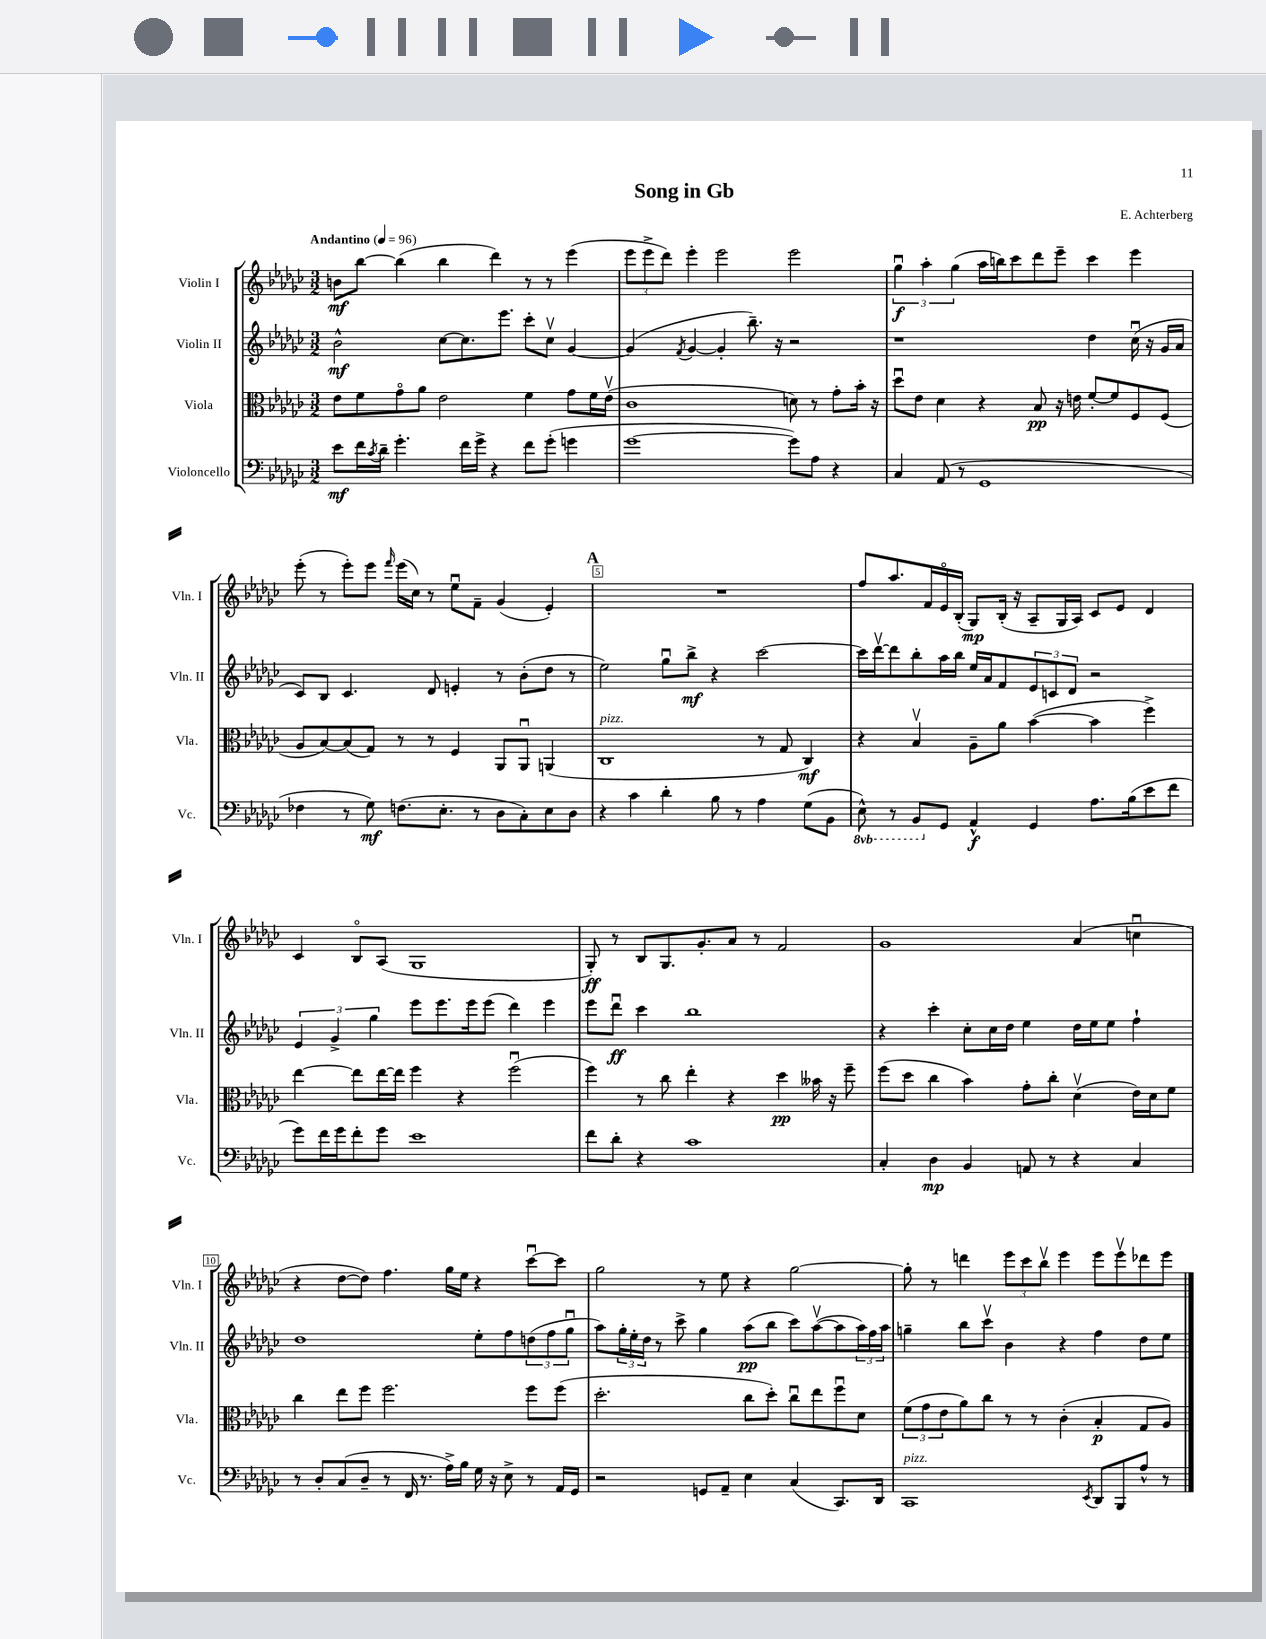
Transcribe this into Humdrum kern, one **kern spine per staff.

**kern	**kern	**kern	**kern
*staff4	*staff3	*staff2	*staff1
*clefF4	*clefC3	*clefG2	*clefG2
*k[b-e-a-d-g-c-]	*k[b-e-a-d-g-c-]	*k[b-e-a-d-g-c-]	*k[b-e-a-d-g-c-]
*M3/2	*M3/2	*M3/2	*M3/2
*MM96	*MM96	*MM96	*MM96
8e-\L	8e-\L	2b-^^\	8b\L
16f\L	8f\	.	[8bb-\J
8qc-/	.	.	.
16d-~\JJ	.	.	.
4.g-'\	8g-o\	.	(4bb-\]
.	8a-\J	.	.
.	2e-\	[8cc-\L	4bb-\
16f\LL	.	8.cc-\]	.
16g-^\JJ	.	.	.
4r	.	.	4ddd-\)
.	.	8.eee-\J	.
8f\L	4f\	8ccc-'\L	8r
(8g-'\J	.	8cc-v\J	8r
4g\	8g-\L	[4g-/	(4eee-\
.	16f\L	.	.
.	(16e-v\JJ	.	.
=	=	=	=
[1g-	1c-	(4g-/]	12eee-\L
.	.	.	12eee-^\
.	.	.	12ddd-\J)
.	.	8qf/	.
.	.	[4g-/	4eee-'\
.	.	4g-'/]	2eee-\
.	.	8.bb-~\)	.
.	.	16r	.
8g-\]L)	8d\)	2r	2eee-\
8A-\J	8r	.	.
4r	8g-'\L	.	.
.	16b-'\Jk	.	.
.	16r	.	.
=	=	=	=
4C-/	8dd-u\L	1r	6gg-u\
.	8e-\J	.	.
.	.	.	6aa-'\
(8AA-/	4d-\	.	.
.	.	.	(6gg-\
8r	.	.	.
1GG-	4r	.	16aa-\LL
.	.	.	16bb\J)
.	.	.	8ccc-\
.	8B-/	.	8ddd-\
.	16r	.	8eee-~\J
.	16e\	.	.
.	[8f'/L	4dd-\	4ccc-\
.	8f/]	.	.
.	8F/	(16cc-u\	4eee-\
.	.	16r	.
.	(8F/J	16g-/LL	.
.	.	16a-/JJ	.
=	=	=	=
4F-\	8A-/L	8c-/L)	(8eee-'\
.	[8B-/)	8B-/J	8r
8r	(8B-/]	4.c-/	8eee-'\L)
8G-\)	8G-/J)	.	8eee-\J
.	.	.	16qqfff/
(8.F\L	8r	.	(16eee-\LL
.	.	.	16cc-\JJ)
.	8r	8d-/	8r
8.E-'\J	.	.	.
.	4F/	4e'/	8ee-u\L
8r	.	.	8f~\J
8D-\L	8AA-/L	8r	(4g-/
8C-'\)	8AA-u/J	(8b-'\L	.
8E-\	(4AA/	8dd-\J	4e-'/)
8D-\J	.	8r	.
=	=	=	=
4r	1C-	2ee-\)	1.r
4c-\	.	.	.
4d-'\	.	8gg-u\L	.
.	.	8bb-^\J	.
8B-\	.	4r	.
8r	.	.	.
4A-\	8r	[2ccc-\	.
.	8G-/	.	.
(8G-\L	4C-/)	.	.
8BB-\J	.	.	.
=	=	=	=
8EE-^^\)	4r	16ccc-\]LL	8ff/L
.	.	[16ddd-v\J	.
8r	.	8ddd-\]	8.aa-/
8BBB-/L	4B-v/	8bb-'\	.
.	.	.	16f/L
8GG-/J	.	16aa-\L	16e-o/
.	.	16bb-\JJ	(16B-'/JJ
4AA-^^/	8A-~\L	16ee-/LL	8G-/L)
.	.	16a-/J	.
.	8a-\J	8f/	(16B-'/Jk
.	.	.	16r
4GG-/	([4b-\	12e-/	8A-~/L
.	.	12c/	.
.	.	.	16G-/L
.	.	12d-/J	.
.	.	.	16A-/JJ)
8.A-\L	4b-\]	2r	8c-/L
.	.	.	8e-/J
(16B-\k	.	.	.
8e-\	4ff^\)	.	4d-/
8f\J	.	.	.
=	=	=	=
8g-\L)	[4ee-\	6e-/	4c-/
16f\L	.	.	.
.	.	6g-^/	.
16g-\J	.	.	.
8f'\	8ee-\]L	.	8B-o/L
.	.	6gg-\	.
8g-\J	[16ee-\L	.	(8A-/J
.	16ee-\]JJ	.	.
1e-	4ff\	8eee-\L	1G-
.	.	8.eee-\	.
.	4r	.	.
.	.	16eee-\k	.
.	.	(8eee-\J	.
.	(2ffu\	4ddd-\)	.
.	.	4eee-\	.
=	=	=	=
8f\L	4ff\)	8eee-\L	8G-'/)
8d-'\J	.	8ddd-u\J	8r
4r	8r	4ccc-\	8B-/L
.	8cc-\	.	8.G-/
1c-	4ee-'\	1bb-	.
.	.	.	8.g-'/
.	4r	.	8a-/J
.	.	.	8r
.	4dd-\	.	2f/
.	16b--\	.	.
.	16r	.	.
.	8ff~\	.	.
=	=	=	=
4C-'/	(8ff\L	4r	1g-
.	8dd-\J	.	.
4D-\	4cc-\	4ccc-'\	.
4BB-/	4b-\)	8cc-'\L	.
.	.	16cc-\L	.
.	.	16dd-\JJ	.
8AA/	8g-'\L	4ee-\	.
8r	8cc-'\J	.	.
4r	(4d-v\	16dd-\LL	(4a-/
.	.	16ee-\J	.
.	.	8ee-\J	.
4C-/	16e-\LL)	4ff`\	4ccu\
.	16d-\J	.	.
.	8f\J	.	.
=	=	=	=
8r	4cc-\	1dd-	4r
8D-'/L	.	.	.
(8C-/	8ee-\L	.	[8dd-\L
8D-~/J	8ff\J	.	8dd-\]J)
8r	2.ff\	.	4.ff\
16FF/	.	.	.
8.r	.	.	.
16A-^\LL)	.	.	16gg-\LL
16B-\JJ	.	.	16ee-\JJ
16G-\	.	8ee-'\L	4r
16r	.	.	.
8E-^\	.	8ff\	.
8r	8ff\L	(12dd\	[8ccc-u\L
.	.	12ff\	.
16AA-/LL	(8ff\J	.	8ccc-\]J
.	.	12gg-u\J	.
16GG-/JJ	.	.	.
=	=	=	=
2r	2.dd-'\	8aa-\L)	2gg-\
.	.	24gg-'\L	.
.	.	24ee-'\	.
.	.	24dd-\JJ	.
.	.	8r	.
.	.	8ccc-^\	.
8GG/L	.	4gg-\	8r
8AA-~/J	.	.	8ee-\
4E-\	8cc-\L	(8aa-\L	4r
.	8dd-'\J)	8bb-\J	.
(4C-/	8cc-u\L	8ccc-\L)	[2gg-\
.	8ee-\	([8aa-v\	.
8.CC-/L)	8ffu\	8aa-\]	.
.	8d-\J	24aa-\L)	.
.	.	24ff\	.
16DD-/Jk	.	.	.
.	.	24aa-\JJ	.
=	=	=	=
1CC-	(12f\L	4gg~\	8gg-'\]
.	12g-\	.	.
.	.	.	8r
.	12e-\	.	.
.	8a-\)	8bb-\L	4ddd\
.	8cc-\J	8ccc-v\J	.
.	8r	4b-\	12eee-\L
.	.	.	12ccc-\
.	8r	.	.
.	.	.	12bb-v\J
.	(4c-'\	4r	4eee-\
8qEE-/	.	.	.
8DD-/L	4B-'/	4ff\	8eee-\L
8BBB-/	.	.	8eee-v\
8A-^^/J	8G-/L	8dd-\L	8ddd-\
8r	8A-/J)	8ee-\J	8eee-\J
==	==	==	==
*-	*-	*-	*-
